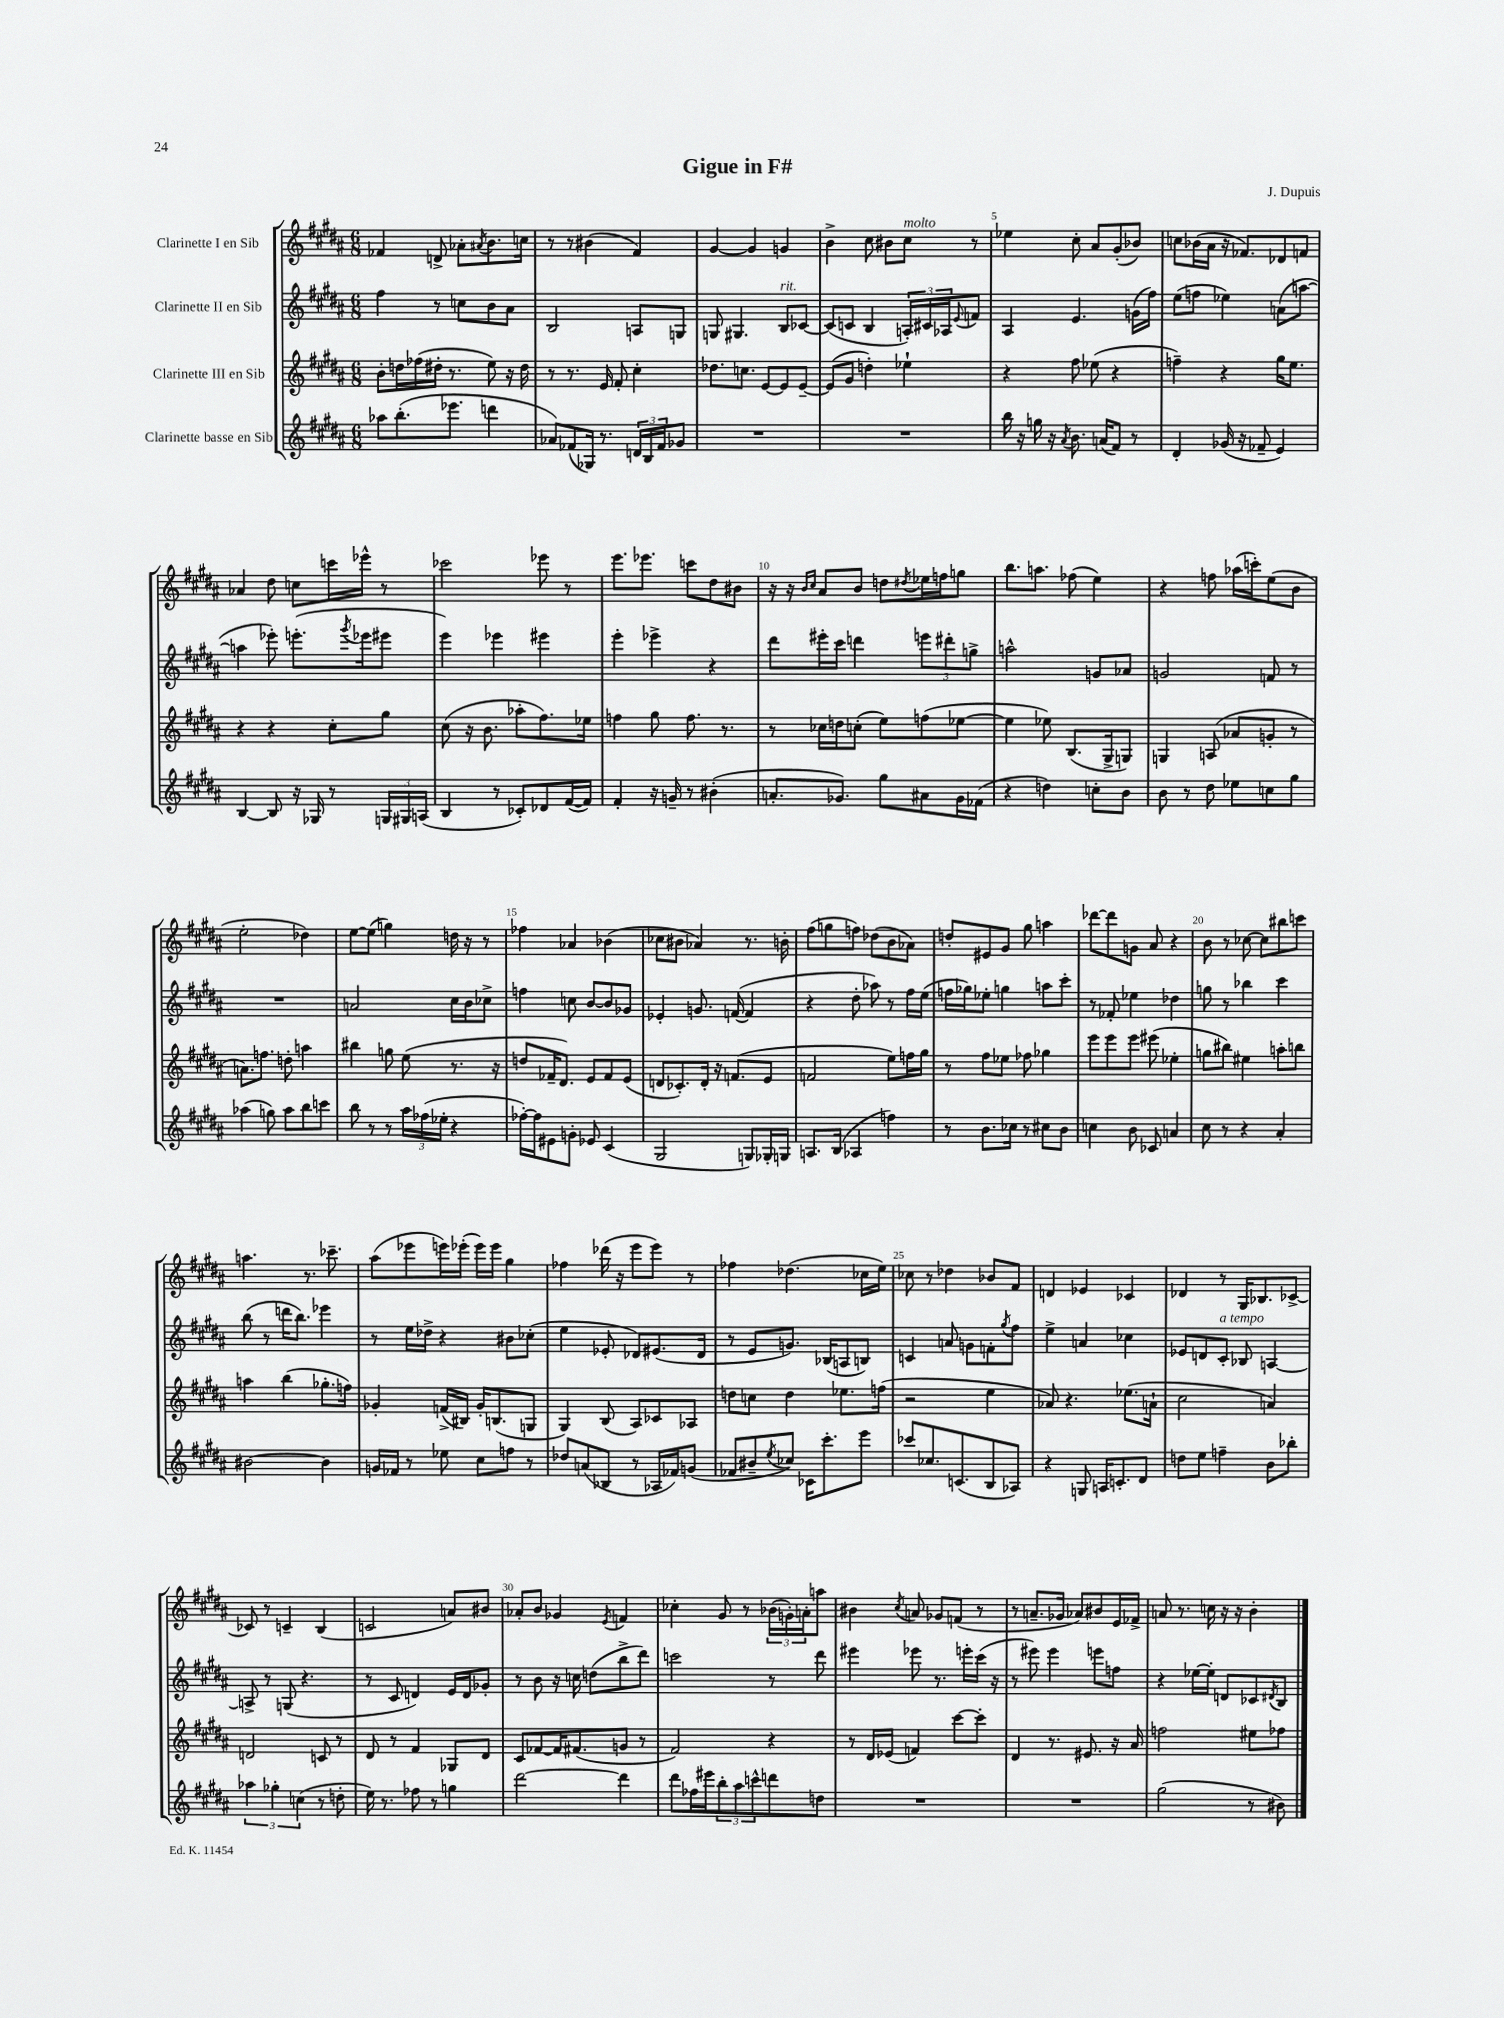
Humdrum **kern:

**kern	**kern	**kern	**kern
*part4	*part3	*part2	*part1
*staff4	*staff3	*staff2	*staff1
*I"Clarinette basse en Sib	*I"Clarinette III en Sib	*I"Clarinette II en Sib	*I"Clarinette I en Sib
*clefG2	*clefG2	*clefG2	*clefG2
*k[f#c#g#d#a#]	*k[f#c#g#d#a#]	*k[f#c#g#d#a#]	*k[f#c#g#d#a#]
*M6/8	*M6/8	*M6/8	*M6/8
=1	=1	=1	=1
8aa-X\L	8b'\L	4ff#\	4f-X/
(8.bb'\	16ddn\L	.	.
.	(16ff-X\	.	.
.	16dd#X'\JJ	8r	8dn^/
8.eee-X\J	8.r	.	.
.	.	8ccn\L	8a-X'\L
.	.	.	8qa#X/
4dddn\	8ee\)	8b\	8.b\
.	16r	8a#\J	.
.	16dd#\	.	16ccn\Jk
=2	=2	=2	=2
8a-X/L)	8r	2B/	8r
(8f-X/	8.r	.	8r
16G-X/Jk)	.	.	(4b#X\
8.r	16e/	.	.
.	8f#'/	.	.
24dn/LL	4cc#'\	8An/L	4f#/)
24B/	.	.	.
24f-/J	.	.	.
8g-X/J	.	8Gn/J	.
=3	=3	=3	=3
2.r	8.dd-X\L	8Gn/	[4g#/
.	.	4.G#X/	.
.	8.ccn\J	.	.
.	.	.	4g#/]
.	[8e/L	.	.
!	!	!LO:TX:a:i:t=rit.	!
.	8e/]	8B/L	4gn/
.	[8e~/J	[8c-X/J	.
=4	=4	=4	=4
2.r	(8e/L]	(8c-/L]	4b^\
.	8g#/J	8cn/J	.
.	4ddn'\)	4B/	8cc#\
.	.	.	8b#X\L
!	!	!	!LO:TX:a:i:t=molto
.	4ee-X`\	24An'/LL)	8cc#\J
.	.	24c#X/	.
.	.	24A-X/J	.
.	.	8qqe/	.
.	.	8fn/J	8r
=5	=5	=5	=5
16bb\	4r	4A#/	4ee-X\
16r	.	.	.
16ggn\	.	.	.
16r	.	.	.
8qa#/	.	.	.
8.b\	8ff#\	4.e/	8cc#'\
.	(8ee-X\	.	8a#/L
(16an/KL	.	.	.
8f#/J)	4r	.	(8g#'/
8r	.	(16gn\LL	8b-X/J)
.	.	16ff#\JJ)	.
=6	=6	=6	=6
4d#'/	4ffn~\)	(8ee\L	8ccn\L
.	.	8ffn\J	(16b-X\L
.	.	.	16a#\JJ
(16g-X/	4r	4ee-X\)	16r
16r	.	.	8.f-X/L)
8f-X~/	.	.	.
4e/)	16gg#\KL	(8an\L	8d-X/
.	8.ee\J	.	.
.	.	[8aan\J	8fn/J
!!LO:LB:g=z
=7	=7	=7	=7
[4B/	4r	4aan\]	4a-X/
8B/]	4r	8eee-X'\)	8dd#\
16r	.	(8.eeen'\L	8ccn\L
16G-X/	.	.	.
8r	8cc#'\L	.	16cccn\L
.	.	8qggg#/	.
.	.	16eee-X\k	16eee-X^^\JJ
24Gn/LL	8gg#\J	8eee#X\J	8r
24G#X/	.	.	.
(24An/JJ	.	.	.
=8	=8	=8	=8
4B/	(8cc#\	4eee\)	2ccc-X\
.	16r	.	.
.	8.b\	.	.
8r	.	4eee-X\	.
8c-X'/L)	8aa-X'\L	.	.
8d-X/	8.ff#\)	4eee#X\	8eee-X\
([16f#/L	.	.	8r
16f#/JJ])	16ee-X\Jk	.	.
=9	=9	=9	=9
4f#'/	4ffn\	4eee'\	8.eee\L
.	.	.	8.eee-X\J
16r	8gg#\	4eee-X^\	.
16gn~/	.	.	.
8r	8.ff\	.	8cccn\L
(4b#X'\	.	4r	8dd#\
.	8.r	.	.
.	.	.	8b#X\J
=10	=10	=10	=10
8.an'/L	8r	8ddd#\L	16r
.	.	.	16r
.	.	.	16qqb/LL
.	.	.	16qqcc#/JJ
.	16cc-X\LL	16eee#X'\L	8a#/L
8.g-X/J)	16ddn\J	16ccc#\JJ	.
.	(8ccn'\J	4dddn\	8b/J
8gg#\L	8ee\L)	.	8ddn\L
.	.	.	8qdd#X/
8a#X\	(8ffn\	12eeen\L	16ee-X\L
.	.	.	16ffn\J
.	.	12ddd#X'\	.
16g-\L	[8ee-X\J	.	8ggn\J
.	.	12ggn^\J	.
(16f-X\JJ	.	.	.
=11	=11	=11	=11
4r	4ee-\]	2aan^^\	8.bb\L
.	.	.	8.aan\J
4ddn\)	8ee-X\)	.	.
.	(8.B/L	.	(8ff-X\
8ccn'\L	.	8gn/L	4ee\)
.	16G#^/k	.	.
8b\J	8Gn/J)	8a-X/J	.
=12	=12	=12	=12
8b\	4Gn/	2gn/	4r
8r	.	.	.
8dd#\	(8An/	.	8ffn\
8ee-X\L	8a-X/L	.	(16aa-X\LL
.	.	.	16cccn'\J)
8ccn\	8gn'/J	8fn/	(8ee\
8gg#\J	8r	8r	8b\J
!!LO:LB:g=z
=13	=13	=13	=13
(4aa-X\	8.an\L)	2.r	2ee'\
.	8.ffn\J	.	.
8ggn\)	.	.	.
8aa-\L	8ddn'\	.	.
8bb\	4aan\	.	4dd-X\)
8cccn\J	.	.	.
=14	=14	=14	=14
8bb\	4bb#X\	2an/	[8ee\L
8r	.	.	(8ee\J]
8r	8ggn\	.	4ggn\)
24aa#\LL	(8ee\	.	.
(24ff-X\	.	.	.
24ee-X'\JJ	.	.	.
4r	8.r	16cc#\LL	16ddn\
.	.	16b\J	16r
.	.	8cc-X^\J	8r
.	16r	.	.
=15	=15	=15	=15
[16ff-X'\LL)	8ddn/L	4ffn\	4ff-X\
16ff-\J]	.	.	.
8e#X\	16f-X~/K	.	.
.	8.d#/J)	.	.
8gn'\J	.	8ccn\	4a-X/
8e-X/	8e/L	[8b/L	.
(4c#/	8f-/	8b/]	(4b-X\
.	(8e/J	8g-X/J	.
=16	=16	=16	=16
2G#/	8dn/L	4e-X'/	8cc-X\L
.	8.c-X'/)	.	8b#X\J
.	.	8.gn/	4a-X/)
.	16d'/Jk	.	.
.	16r	.	.
.	(8.fn/L	([16fn/	.
8Gn/L)	.	4f/]	8.r
16G-X'/L	8e/J	.	.
16Gn/JJ	.	.	16bn'\
=17	=17	=17	=17
8.An/L	2fn/	4r	(8ff#\L
.	.	.	8ggn\
(16B/Jk	.	.	.
4A-X/	.	8dd#'\	8ffn\J)
.	.	8aa-X\)	(8dd-X\L
4ffn\)	8ee\L)	8r	8b\
.	16ffn\L	16ff#\LL	8a-X\J)
.	16gg#\JJ	(16ee\JJ	.
=18	=18	=18	=18
8r	8r	16ffn\LL	8ddn'/L
.	.	16gg-X\J)	.
8.b\L	8ff#\L	8ee-X'\J	8e#X/
.	8ee-X\J	4ggn\	8g#/J
16cc-X\Jk	.	.	.
8r	8ff-X\	.	8gg#\
8cc#X\L	4gg-X\	8aan\L	4aan\
8b\J	.	8ccc#'\J	.
=19	=19	=19	=19
4ccn\	8eee\L	8r	[8ddd-X\L
.	8eee\	8f-X'/	8ddd-\]
8b\	8eee\J	4ee-X\	8gn\J
8c-X/	(8eee#X\	.	8a#/
4an/	4ee-X'\	4dd-X\	4r
=20	=20	=20	=20
8cc#\	8ggn\L	8ggn\	8b\
8r	8bb#X\J)	8r	8r
4r	4ee#X\	4bb-X\	[8cc-X\
.	.	.	8cc-\L]
4a#'/	8aan'\L	4ccc#\	8bb#X\
.	8bbn\J	.	8cccn\J
!!LO:LB:g=z
=21	=21	=21	=21
[2b#X\	4aan\	(8bb\	4.aan\
.	.	8r	.
.	(4bb\	16dddn\KL	.
.	.	8.bb\J)	.
.	.	.	8.r
4b#\]	8.gg-X'\L	4eee-X\	.
.	.	.	8.ccc-X~\
.	16ffn\Jk)	.	.
=22	=22	=22	=22
16gn/LL	4g-X'/	8r	(8aa#\L
16f-X/JJ	.	.	.
8r	.	16ee\LL	8eee-X\
.	.	16dd-X^\JJ	.
8ee-X\	(16fn^/LL	4r	16eeen\L)
.	16B#X/JJ)	.	(16eee-X'\JJ
8cc#\L	16g-'/KL	.	16eee-\LL)
.	(8.Bn/	.	16eee-\JJ
8ffn\J	.	8b#X\L	4gg#\
8r	8Gn/J	(8cc-X'\J	.
=23	=23	=23	=23
8dd-X/L	4G#/)	4ee\	4ff-X\
(8an/	.	.	.
8B-X/J	(8B/	8e-X'/	(16ddd-X\
.	.	.	16r
8r	8A#/L)	8d-X/L)	8eee\L
16A-X/LL	8c-X/	(8.e#X/	8eee\J)
16f-X/J)	.	.	.
(8gn/J	8A-X/J	.	8r
.	.	16d-/Jk	.
=24	=24	=24	=24
8f-X/L	8ddn\L	8r	4ff-X\
8b#X~/	8ccn\J	8e/L	.
8qee/	.	.	.
8cc-X/J)	4dd\	8.gn/J)	(4.dd-X\
16c-X\KL	.	.	.
8.ccc#'\	.	(16B-X/KL	.
.	8.ee-X\L	8An/	.
8eee\J	.	8Bn/J)	16cc-X\LL
.	(16ffn\Jk	.	16ee\JJ)
=25	=25	=25	=25
8ccc-X/L	2r	4cn/	8cc-X\
8.cc-X/	.	.	8r
.	.	8an/	4dd-X\
(8.cn/	.	.	.
.	.	8gn\L	.
8B/	4ee\	8fn'\	8b-X/L
.	.	8qgg#/	.
8A-X/J)	.	8ff#\J	8f#/J
=26	=26	=26	=26
4r	8a-X/)	4ee^\	4dn/
.	4.r	.	.
8Gn/	.	4an/	4e-X/
16An/KL	.	.	.
8.cn'/	.	.	.
.	(8.ee-X\L	4cc-X\	4c-X/
8d#/J	.	.	.
.	16an`\Jk	.	.
=27	=27	=27	=27
8ddn\L	2cc#\	8e-X/L	4d-X/
8ee\J	.	8dn/	.
!	!	!LO:TX:a:i:t=a tempo	!
4ffn~\	.	8c#'/J	8r
.	.	8B-X/	16G#/KL
.	.	.	8.B-X/
8b\L	4an/)	[4An/	.
8bb-X'\J	.	.	[8c-X^/J
!!LO:LB:g=z
=28	=28	=28	=28
6aa-X\	2dn/	8An^/]	8c-X/]
.	.	8r	8r
6gg-X'\	.	.	.
.	.	(8Gn/	4cn~/
(6ccn\	.	.	.
.	.	4.r	.
8r	8cn/	.	(4B/
8ddn'\	8r	.	.
=29	=29	=29	=29
16ee\)	8d#/	8r	2cn/
8.r	.	.	.
.	8r	8c#/	.
8ff-X\	4f#/	4dn/)	.
8r	.	.	.
4ggn\	8G-X/L	16e/LL	8an/L)
.	.	16d/J	.
.	8d#/J	8g-X'/J	8b#X/J
=30	=30	=30	=30
[2ddd#\	8c#/L	8r	8a-X'/L
.	[8f-X/	8b\	8b/J
.	16f-/K]	16r	4g-X/
.	(8.f#X/	16ccn\	.
.	.	(8ddn\L	.
.	.	.	8qe/
4ddd#\]	8gn/J	8bb^\	4fn/
.	8r	8ddd#\J)	.
=31	=31	=31	=31
8ddd#\L	2f#/)	2cccn\	4cc-X'\
16ff-X\L	.	.	.
16eee#X\J	.	.	.
12bb'\	.	.	8g#/
12aa#\	.	.	.
.	.	.	8r
12cccn^^\	.	.	.
8dddn\	4r	8r	(24b-X\LL
.	.	.	24gn'\)
.	.	.	24an'\J
8ddn\J	.	8ddd#\	8aan\J
=32	=32	=32	=32
2.r	8r	4eee#X\	4b#X\
.	16d#/LL	.	.
.	(16e-X/JJ	.	.
.	.	.	8qcc#/
.	4fn/)	8eee-X\	8an/
.	.	8.r	8g-X/L
.	[8ccc#\L	.	(8fn/J
.	.	16eeen'\LL	.
.	8ccc#'\J]	(16ccc#\JJ	8r
.	.	16r	.
=33	=33	=33	=33
2.r	4d#/	8r	8r
.	.	8eee#X\)	8.an~/L
.	8.r	4eee#\	.
.	.	.	16g-X/Jk
.	.	.	8a-X/L)
.	8.e#X/	.	.
.	.	8eeen\L	8b#X/
.	16r	8ffn\J	16e/L
.	16a#/	.	16f-X^/JJ
=34	=34	=34	=34
(2gg#\	2ffn\	4r	8an/
.	.	.	8.r
.	.	[16ee-X\LL	.
.	.	16ee-'\JJ]	16ccn\
.	.	8dn/L	16r
.	.	.	16r
8r	8ee#X\L	8c-X/	4b'\
.	.	8qd#X/	.
8b#X\)	8ff-X\J	8B/J	.
==	==	==	==
*-	*-	*-	*-
